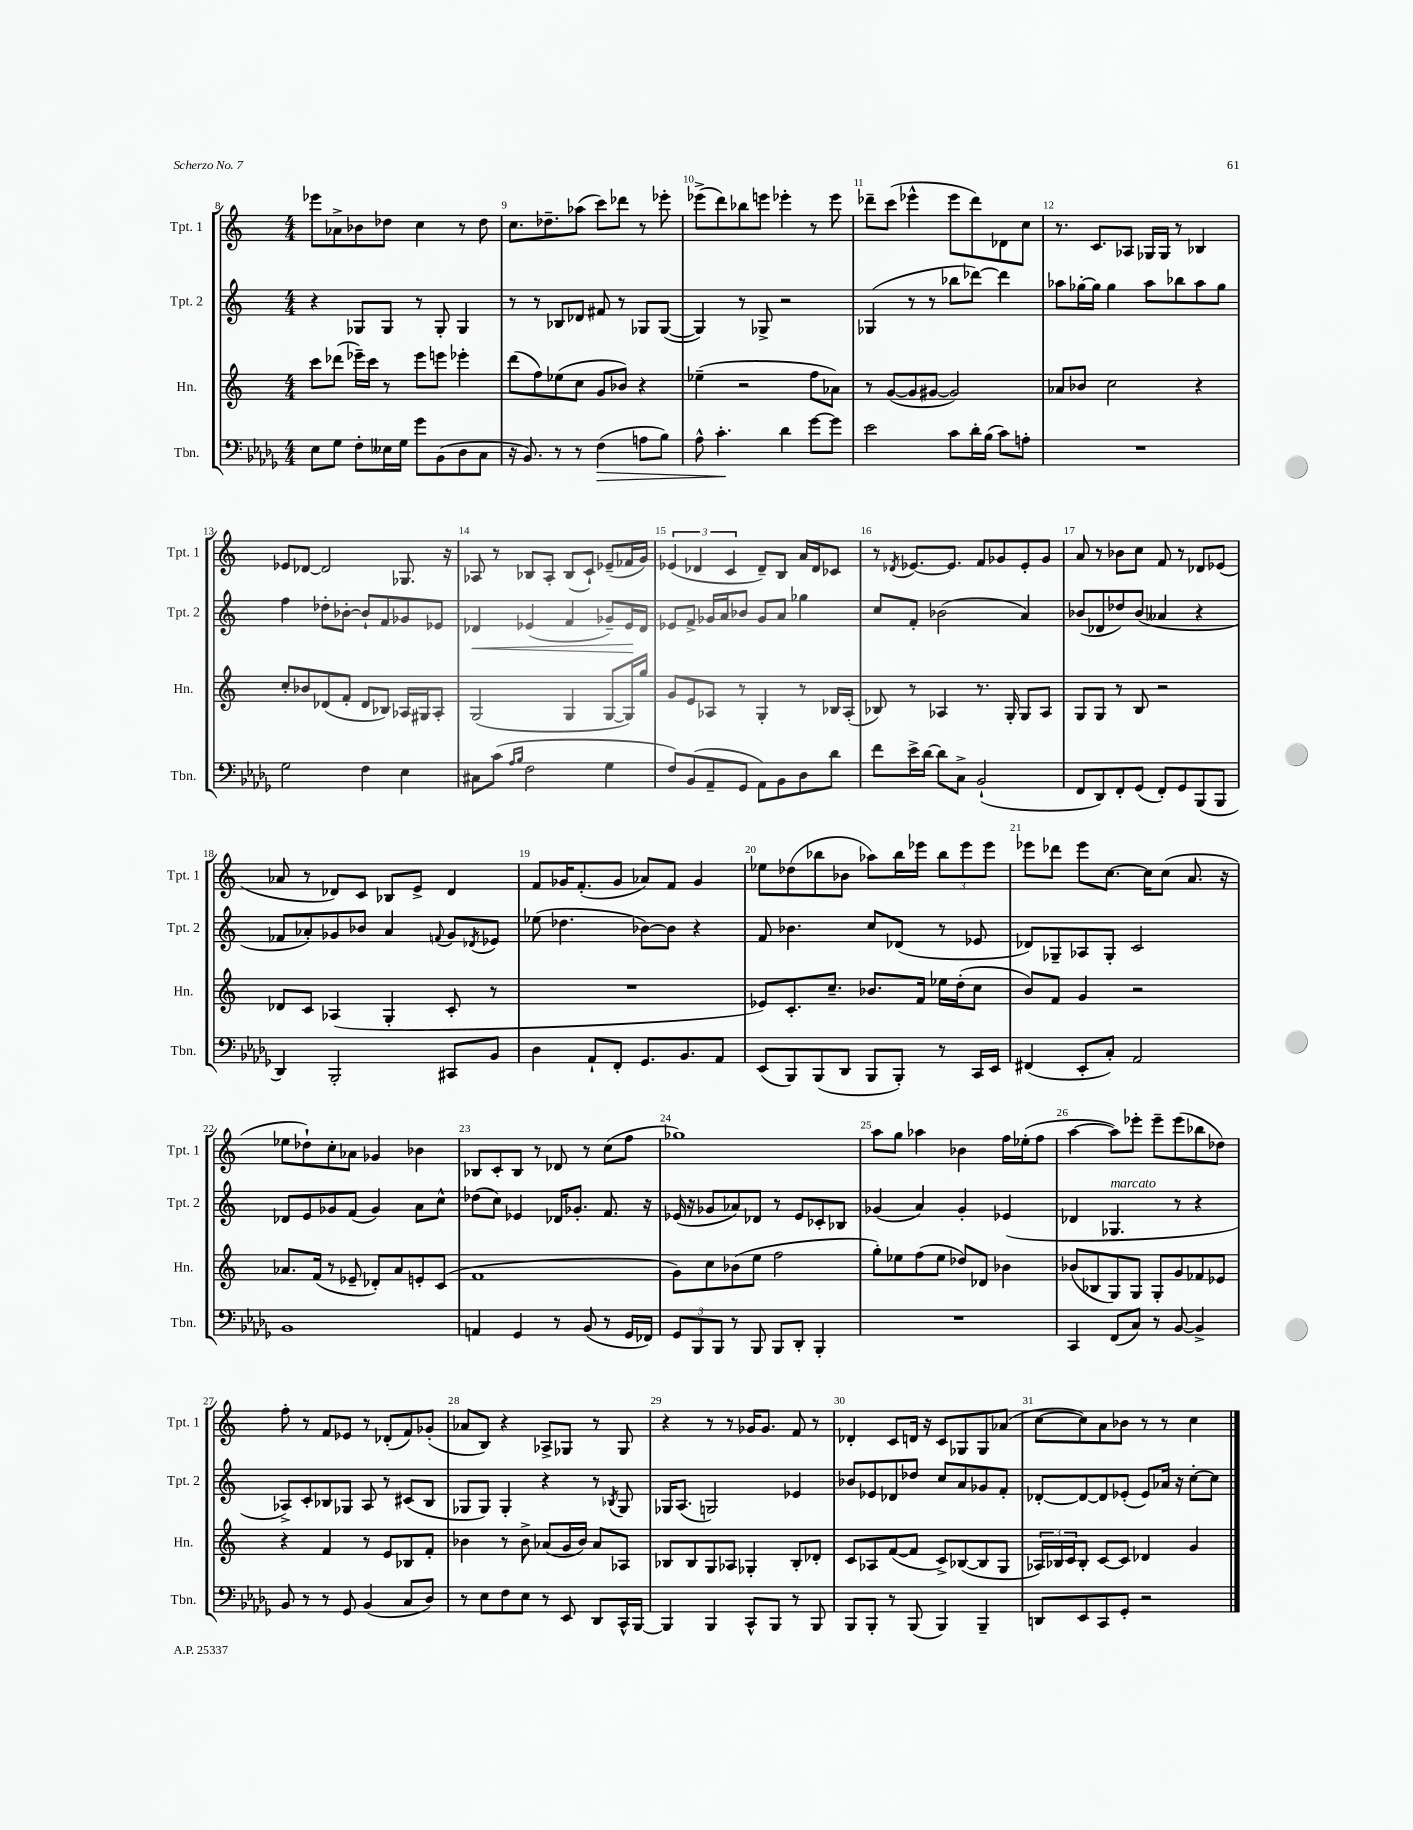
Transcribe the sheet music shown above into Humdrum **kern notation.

**kern	**kern	**kern	**kern
*staff4	*staff3	*staff2	*staff1
*clefF4	*clefG2	*clefG2	*clefG2
*k[b-e-a-d-g-]	*k[]	*k[]	*k[]
*M4/4	*M4/4	*M4/4	*M4/4
8E-	8ccc	4r	8eee-
8G-	(8ddd-	.	8a-^
8F'	16eee-~)	8G-	8b-
.	16ccc	.	.
16E--	8r	8G-	8dd-
16G-	.	.	.
8g-	8eee-	8r	4cc
(8BB-	8eee	8G-'	.
8D-	4eee-'	4G-	8r
8C	.	.	8dd-
=	=	=	=
16r	(8ddd	8r	8.cc
8.BB-)	.	.	.
.	8ff)	8r	.
.	.	.	8.dd-~
8r	(8ee-	8B-	.
8r	8cc	8d-	(8aa-
(4F	8g	8f#	8ccc)
.	8b-)	8r	8ddd-
8A	4r	8G-	8r
8B-)	.	([8G-	8eee-'
=	=	=	=
8A-^^	(4ee-~	4G-])	(8eee-^
4.c'	.	.	8ddd)
.	2r	8r	8bb-
.	.	8G-^	8eee
4d-	.	2r	4eee-'
[8g-	8ff	.	8r
8g-]	8a-)	.	8eee-
=	=	=	=
2e-	8r	(4G-	8ddd-~
.	([8g	.	(8ccc
.	8g]	8r	4eee-^^
.	[8g#	8r	.
8c	2g#])	8bb-	8eee-
16d-'	.	[8ddd-)	8ddd-)
(16B-	.	.	.
8c)	.	4ddd-]	8d-
8A'	.	.	8cc
=	=	=	=
1r	8a-	8aa-	8.r
.	8b-	[16gg-'	.
.	.	16gg-]	8.c
.	2cc	4gg-	.
.	.	.	8A-
.	.	8aa-	16G-
.	.	.	16G-
.	.	8bb-	8r
.	4r	8aa-	4B-
.	.	8gg-	.
=	=	=	=
2G-	8cc'	4ff	8e-
.	8b-	.	[8d-
.	(8d-	8dd-'	2d-]
.	8f'	[8b-'	.
4F	8d-	8b-`]	.
.	8B-)	8f	.
4E-	16A-	8g-	8.G-
.	16G#	.	.
.	8A-'	8e-	.
.	.	.	16r
=	=	=	=
8C#	(2G	4d-	8A-
(8c	.	.	8r
16qqA-	.	.	.
16qqB-	.	.	.
2F	.	(4e-	8B-
.	.	.	8A-'
.	4G	4f	(8B-
.	.	.	8c`)
4G-	[8G	8g-~)	(8e-~
.	16G])	16e-	16f-
.	16gg	16d-	16g)
=	=	=	=
8F)	8g	8e-	(6e-
(8BB-	8e	8f^	.
.	.	.	6d-
8AA-~	8A-	16g-	.
.	.	16a	.
.	.	.	6c
8GG-	8r	8b-	.
8AA-)	4G'	8g-	8d-~)
8BB-	.	8a	8B
8D-	8r	4gg-	16a
.	.	.	16d-
8d-	16B-	.	8c-
.	(16A-'	.	.
=	=	=	=
8f	8B-)	8cc	8r
.	.	.	8qd-
16e-^	8r	8f'	[8.e-
[16d-	.	.	.
8d-]	4A-	(2b-	.
.	.	.	8.e-]
8C^	.	.	.
(2BB-`	8.r	.	8f
.	.	.	8g-
.	16G'	.	.
.	8G	4a)	8e-'
.	8A-	.	8g-
=	=	=	=
8FF	8G	(8b-	8a
8DD-)	8G	8d-	8r
8FF'	8r	8dd-)	8b-
(8GG-	8B	(8b-	8cc
8FF')	2r	4a--	8f
8GG-	.	.	8r
(8BBB-	.	4r	8d-
8BBB-	.	.	(8e-
=	=	=	=
4DD-)	8d-	8f-	8a-
.	8c	8a-')	8r
2BBB-'	(4A-	8g-	8d-)
.	.	8b-	8c
.	4G'	4a-	8B-
.	.	.	8e^
.	.	8qqf	.
8CC#	8c'	8g-	4d-
.	.	8qd-	.
8BB-	8r	8e-	.
=	=	=	=
4D-	1r	(8ee-	8f
.	.	4.dd-	16g-
.	.	.	(8.f'
8AA-`	.	.	.
8FF'	.	.	8g-
8.GG-	.	[8b-)	8a-)
.	.	8b-]	8f
8.BB-	.	.	.
.	.	4r	4g-
8AA-	.	.	.
=	=	=	=
(8EE-	8e-)	8f	8ee-
8BBB-)	8.c'	4.b-	(8dd-
(8BBB-	.	.	8bb-
.	8.cc~	.	.
8DD-	.	.	8b-
8BBB-	8.b-	8cc	8aa-)
8BBB-')	.	(8d-	16bb-
.	16f	.	16eee-
8r	16ee-	8r	12bb-
.	(16dd'	.	.
.	.	.	12eee-
16CC	8cc	8e-	.
.	.	.	12eee-
16EE-	.	.	.
=	=	=	=
(4FF#	8b)	8d-)	8eee-
.	8f	8G-~	8ddd-
8EE-'	4g	8A-	8eee-
8C')	.	8G-'	[8.cc
2AA-	2r	2c	.
.	.	.	16cc]
.	.	.	(8cc
.	.	.	8.a
.	.	.	16r
=	=	=	=
1BB-	8.a-	8d-	8ee-
.	.	8e	8dd-`)
.	(16f	.	.
.	8r	8g-	8cc'
.	8e-~	(8f	8a-
.	8d-')	4g-)	4g-
.	8a-	.	.
.	8e'	8a	4b-
.	(8c	8cc^^	.
=	=	=	=
4AA	1f	(8dd-	8B-
.	.	8cc)	8c'
4GG-	.	4e-	8B-
.	.	.	8r
8r	.	16d-	8d-
.	.	8.g-'	.
(8BB-	.	.	8r
8r	.	8.f	(8cc
16GG-	.	.	8ff
16FF-)	.	16r	.
=	=	=	=
12GG-	8g)	(16e-	1gg-)
.	.	16r	.
12BBB-	.	.	.
.	8cc	8g-	.
12BBB-	.	.	.
8r	(8b-	8a-)	.
8BBB-	8ee	8d-	.
8BBB-	2ff	8r	.
8DD-'	.	8e-	.
4BBB-'	.	8c-'	.
.	.	8B-	.
=	=	=	=
1r	8gg')	(4g-	8aa
.	8ee-	.	8gg
.	(8ff	4a)	4aa-
.	8ee-	.	.
.	8dd-)	4g-'	4b-
.	8d-	.	.
.	4b-	(4e-	16ff
.	.	.	(16ee-'
.	.	.	8ff
=	=	=	=
4CC	(8b-	4d-	[4aa
.	8B-	.	.
(8FF	8G)	4.G-	8aa])
8C)	8G	.	8eee-'
8r	8G'	.	8eee-~
[8BB-	8g	8r	(8eee-
4BB-^]	8f-	4r	8bb-
.	8e-	.	8dd-)
=	=	=	=
8BB-	4r	8A-^)	8ff'
8r	.	8c'	8r
8r	4f	8B-	8f
8GG-	.	8G-	8e-
(4BB-	8r	8A-	8r
.	8e	8r	(8d-'
8C	8B-	(8c#	8f)
8D-)	8f'	8B-	(8g-'
=	=	=	=
8r	4b-	8G-	8a-
8E-	.	8G-)	8B)
8F	8r	4G-'	4r
8E-	8b-^	.	.
8r	(8a-	4r	8A-^
8EE-	16g	.	8G-
.	16b-)	.	.
8DD-	8a-	8r	8r
.	.	8qB-	.
16CC^^	8A-	8G-	8G-
[16BBB-	.	.	.
=	=	=	=
4BBB-]	8B-	16G-	4r
.	.	(8.A	.
.	8B-	.	.
4BBB-	8G	2G)	8r
.	8A-	.	8r
8CC^^	4G-'	.	16g-
.	.	.	8.g-
8BBB-	.	.	.
8r	8B-'	4e-	8f
8BBB-	8d-'	.	8r
=	=	=	=
8BBB-	8c	8b-	4d-'
8BBB-'	8A-	8e-	.
8r	([8f	8d-	8c
(8BBB-	8f]	8dd-	16d
.	.	.	16r
4BBB-)	8c^)	8cc	8c
.	([8B-	8a	8G-
4BBB-~	8B-]	8g-	8G-
.	8G	8f'	(8a-
=	=	=	=
8DD	24A-)	[8d-'	[8cc
.	24B-	.	.
.	24c	.	.
8EE-	8B-'	8d-_	8cc])
8CC	[8c	8d-]	8a
8GG-'	8c]	(8e-'	8b-
2r	4d-	8e-)	8r
.	.	16a-	8r
.	.	16r	.
.	4g	[8cc'	4cc
.	.	8cc]	.
==	==	==	==
*-	*-	*-	*-
